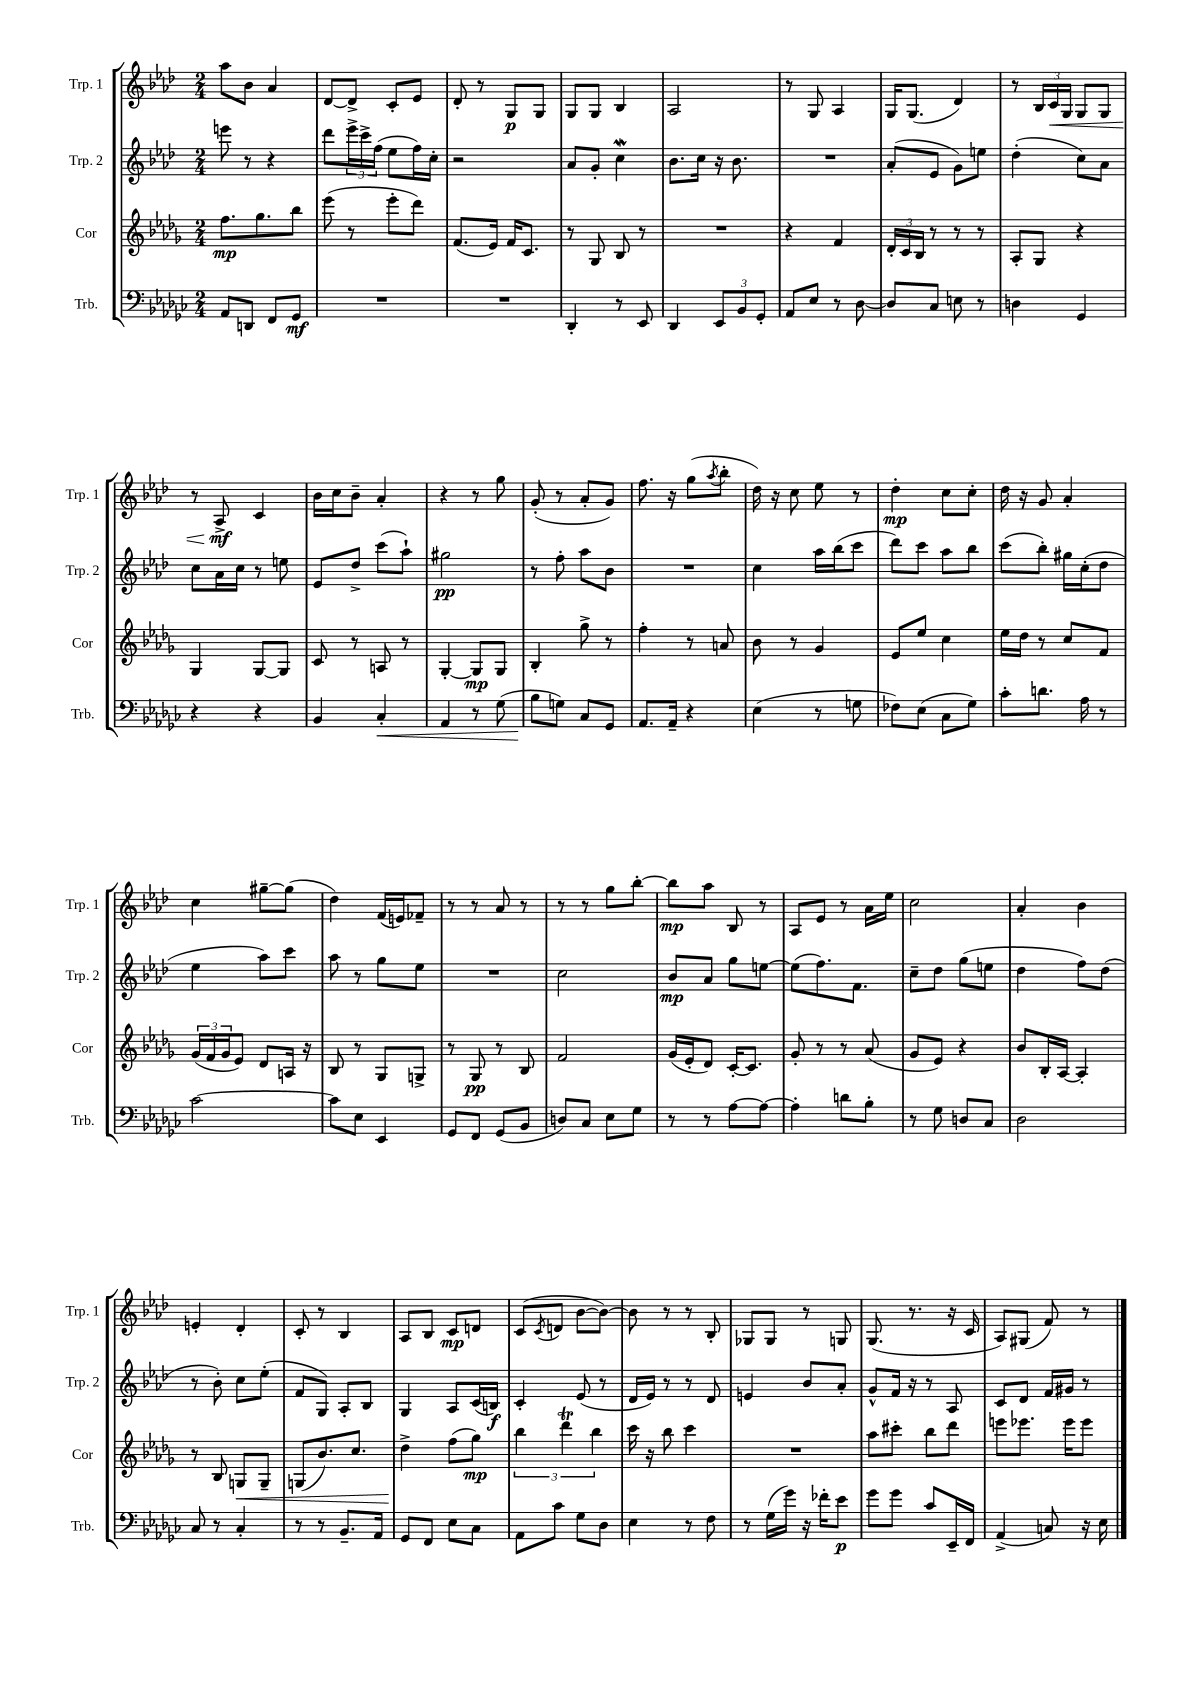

**kern	**dynam	**kern	**dynam	**kern	**dynam	**kern	**dynam
*part4	*part4	*part3	*part3	*part2	*part2	*part1	*part1
*staff4	*staff4	*staff3	*staff3	*staff2	*staff2	*staff1	*staff1
*I"Trb.	*	*I"Cor	*	*I"Trp. 2	*	*I"Trp. 1	*
*I'Trb.	*	*I'Cor	*	*I'Trp. 2	*	*I'Trp. 1	*
*clefF4	*	*clefG2	*	*clefG2	*	*clefG2	*
*k[b-e-a-d-g-c-]	*	*k[b-e-a-d-g-]	*	*k[b-e-a-d-]	*	*k[b-e-a-d-]	*
*M2/4	*	*M2/4	*	*M2/4	*	*M2/4	*
=59	=59	=59	=59	=59	=59	=59	=59
8AA-/L	.	8.ff\L	mp	8eeen\	.	8aa-\L	.
8DDn/J	.	.	.	8r	.	8b-\J	.
.	.	8.gg-\	.	.	.	.	.
8FF/L	.	.	.	4r	.	4a-/	.
8GG-/J	mf	8bb-\J	.	.	.	.	.
=60	=60	=60	=60	=60	=60	=60	=60
2r	.	(8eee-\	.	8ddd-\L	.	[8d-/L	.
.	.	8r	.	24eee-^\L	.	8d-^/J]	.
.	.	.	.	24ccc^\	.	.	.
.	.	.	.	(24ff\JJ	.	.	.
.	.	8eee-'\L	.	8ee-\L	.	8c'/L	.
.	.	8ddd-\J)	.	16ff\L)	.	8e-/J	.
.	.	.	.	16cc'\JJ	.	.	.
=61	=61	=61	=61	=61	=61	=61	=61
2r	.	(8.f/L	.	2r	.	8d-'/	.
.	.	.	.	.	.	8r	.
.	.	16e-/Jk)	.	.	.	.	.
.	.	16f/KL	.	.	.	8G/L	p
.	.	8.c/J	.	.	.	.	.
.	.	.	.	.	.	8G/J	.
=62	=62	=62	=62	=62	=62	=62	=62
4DD-'/	.	8r	.	8a-/L	.	8G/L	.
.	.	8G-/	.	8g'/J	.	8G/J	.
8r	.	8B-/	.	4ccW\	.	4B-/	.
8EE-/	.	8r	.	.	.	.	.
=63	=63	=63	=63	=63	=63	=63	=63
4DD-/	.	2r	.	8.b-\L	.	2A-/	.
.	.	.	.	16cc\Jk	.	.	.
12EE-/L	.	.	.	16r	.	.	.
.	.	.	.	8.b-\	.	.	.
12BB-/	.	.	.	.	.	.	.
12GG-'/J	.	.	.	.	.	.	.
=64	=64	=64	=64	=64	=64	=64	=64
8AA-/L	.	4r	.	2r	.	8r	.
8E-/J	.	.	.	.	.	8G/	.
8r	.	4f/	.	.	.	4A-/	.
[8D-\	.	.	.	.	.	.	.
=65	=65	=65	=65	=65	=65	=65	=65
8D-/L]	.	24d-'/LL	.	(8a-'/L	.	16G/KL	.
.	.	24c/	.	.	.	.	.
.	.	.	.	.	.	(8.G/J	.
.	.	24B-/JJ	.	.	.	.	.
8C-/J	.	8r	.	8e-/J	.	.	.
8En\	.	8r	.	8g\L)	.	4d-/)	.
8r	.	8r	.	8een\J	.	.	.
=66	=66	=66	=66	=66	=66	=66	=66
4Dn\	.	8A-'/L	.	(4dd-'\	.	8r	.
.	.	8G-/J	.	.	.	24B-/LL	.
!	!	!	!	!	!	!	!LO:HP:b
.	.	.	.	.	.	24c/	<
.	.	.	.	.	.	24G/JJ	.
4GG-/	.	4r	.	8cc\L)	.	8G/L	.
.	.	.	.	8a-\J	.	8G/J	.
!!LO:LB:g=z
=67	=67	=67	=67	=67	=67	=67	=67
4r	.	4G-/	.	8cc\L	.	8r	.
.	.	.	.	16a-\L	.	8A-^/	mf
.	.	.	.	16cc\JJ	.	.	.
4r	.	[8G-/L	.	8r	.	4c/	[
.	.	8G-/J]	.	8een\	.	.	.
=68	=68	=68	=68	=68	=68	=68	=68
4BB-/	.	8c/	.	8e-/L	.	16b-\LL	.
.	.	.	.	.	.	16cc\J	.
.	.	8r	.	8dd-^/J	.	8b-~\J	.
!	!LO:HP:b	!	!	!	!	!	!
4C-'/	<	8An/	.	(8ccc\L	.	4a-'/	.
.	.	8r	.	8aa-`\J)	.	.	.
=69	=69	=69	=69	=69	=69	=69	=69
4AA-/	.	[4G-'/	.	2gg#X\	pp	4r	.
8r	.	8G-/L]	mp	.	.	8r	.
(8G-\	.	8G-/J	.	.	.	8gg\	.
=70	=70	=70	=70	=70	=70	=70	=70
8B-\L	.	4B-'/	.	8r	.	(8g'/	.
8Gn\J)	[	.	.	8ff'\	.	8r	.
8C-/L	.	8gg-^\	.	8aa-\L	.	8a-'/L	.
8GG-/J	.	8r	.	8b-\J	.	8g/J)	.
=71	=71	=71	=71	=71	=71	=71	=71
8.AA-/L	.	4ff'\	.	2r	.	8.ff\	.
16AA-~/Jk	.	.	.	.	.	16r	.
4r	.	8r	.	.	.	(8gg\L	.
.	.	.	.	.	.	8qaa-/	.
.	.	8an/	.	.	.	8bb-'\J	.
=72	=72	=72	=72	=72	=72	=72	=72
(4E-\	.	8b-\	.	4cc\	.	16dd-\)	.
.	.	.	.	.	.	16r	.
.	.	8r	.	.	.	8cc\	.
8r	.	4g-/	.	16aa-\LL	.	8ee-\	.
.	.	.	.	(16bb-\J	.	.	.
8Gn\	.	.	.	8ccc\J	.	8r	.
=73	=73	=73	=73	=73	=73	=73	=73
8F-X\L)	.	8e-/L	.	8ddd-\L)	.	4dd-'\	mp
(8E-\J	.	8ee-/J	.	8ccc\J	.	.	.
8C-\L	.	4cc\	.	8aa-\L	.	8cc\L	.
8G-\J)	.	.	.	8bb-\J	.	8cc'\J	.
=74	=74	=74	=74	=74	=74	=74	=74
8c-'\L	.	16ee-\LL	.	(8ccc\L	.	16dd-\	.
.	.	16dd-\JJ	.	.	.	16r	.
8.dn\J	.	8r	.	8bb-'\J)	.	8g/	.
.	.	8cc/L	.	16gg#X\LL	.	4a-'/	.
16A-\	.	.	.	(16cc'\J	.	.	.
8r	.	8f/J	.	8dd-\J	.	.	.
!!LO:LB:g=z
=75	=75	=75	=75	=75	=75	=75	=75
[2c-\	.	(24g-/LL	.	4ee-\	.	4cc\	.
.	.	24f/	.	.	.	.	.
.	.	24g-/J	.	.	.	.	.
.	.	8e-/J)	.	.	.	.	.
.	.	8d-/L	.	8aa-\L)	.	[8gg#X~\L	.
.	.	16An/Jk	.	8ccc\J	.	(8gg#\J]	.
.	.	16r	.	.	.	.	.
=76	=76	=76	=76	=76	=76	=76	=76
8c-\L]	.	8B-/	.	8aa-\	.	4dd-\)	.
8E-\J	.	8r	.	8r	.	.	.
4EE-/	.	8G-/L	.	8gg\L	.	(16f/LL	.
.	.	.	.	.	.	16en/J)	.
.	.	8Gn^/J	.	8ee-\J	.	8f-X~/J	.
=77	=77	=77	=77	=77	=77	=77	=77
8GG-/L	.	8r	.	2r	.	8r	.
8FF/J	.	8G-/	pp	.	.	8r	.
(8GG-/L	.	8r	.	.	.	8a-/	.
8BB-/J	.	8B-/	.	.	.	8r	.
=78	=78	=78	=78	=78	=78	=78	=78
8Dn/L)	.	2f/	.	2cc\	.	8r	.
8C-/J	.	.	.	.	.	8r	.
8E-\L	.	.	.	.	.	8gg\L	.
8G-\J	.	.	.	.	.	[8bb-'\J	.
=79	=79	=79	=79	=79	=79	=79	=79
8r	.	(16g-/LL	.	8b-/L	mp	8bb-\L]	mp
.	.	16e-'/J	.	.	.	.	.
8r	.	8d-/J)	.	8a-/J	.	8aa-\J	.
[8A-\L	.	[16c'/KL	.	8gg\L	.	8B-/	.
.	.	8.c/J]	.	.	.	.	.
8A-\J_	.	.	.	[8een\J	.	8r	.
=80	=80	=80	=80	=80	=80	=80	=80
4A-'\]	.	8g-'/	.	(8ee\L]	.	8A-/L	.
.	.	8r	.	8.ff\)	.	8e-/J	.
8dn\L	.	8r	.	.	.	8r	.
.	.	.	.	8.f\J	.	.	.
8B-'\J	.	(8a-/	.	.	.	16a-\LL	.
.	.	.	.	.	.	16ee-\JJ	.
=81	=81	=81	=81	=81	=81	=81	=81
8r	.	8g-/L	.	8cc~\L	.	2cc\	.
8G-\	.	8e-/J)	.	8dd-\J	.	.	.
8Dn/L	.	4r	.	(8gg\L	.	.	.
8C-/J	.	.	.	8een\J	.	.	.
=82	=82	=82	=82	=82	=82	=82	=82
2D-\	.	8b-/L	.	4dd-\	.	4a-'/	.
.	.	16B-'/L	.	.	.	.	.
.	.	[16A-/JJ	.	.	.	.	.
.	.	4A-'/]	.	8ff\L)	.	4b-\	.
.	.	.	.	(8dd-\J	.	.	.
!!LO:LB:g=z
=83	=83	=83	=83	=83	=83	=83	=83
8C-/	.	8r	.	8r	.	4en'/	.
8r	.	8B-/	.	8b-'\)	.	.	.
!	!	!	!LO:HP:b	!	!	!	!
4C-'/	.	8Gn/L	<	8cc\L	.	4d-'/	.
.	.	8G~/J	.	(8ee-'\J	.	.	.
=84	=84	=84	=84	=84	=84	=84	=84
8r	.	(8Gn/L	.	8f/L	.	8c'/	.
8r	.	8.b-/)	.	8G/J)	.	8r	.
8.BB-~/L	.	.	.	8A-'/L	.	4B-/	.
.	.	8.cc/J	.	.	.	.	.
.	.	.	.	8B-/J	.	.	.
16AA-/Jk	.	.	.	.	.	.	.
=85	=85	=85	=85	=85	=85	=85	=85
8GG-/L	.	4dd-^\	.	4G/	.	8A-/L	.
8FF/J	.	.	.	.	.	8B-/J	.
8E-\L	.	(8ff\L	[	8A-/L	.	8c/L	mp
8C-\J	.	8gg-\J)	mp	(16c/L	.	8dn/J	.
.	.	.	.	16Bn/JJ)	f	.	.
=86	=86	=86	=86	=86	=86	=86	=86
8AA-\L	.	6bb-\	.	4c'/	.	(8c/L	.
.	.	.	.	.	.	8qc/	.
8c-\J	.	.	.	.	.	8dn/J	.
.	.	6ddd-T\	.	.	.	.	.
8G-\L	.	.	.	(8e-/	.	[8b-\L	.
.	.	6bb-\	.	.	.	.	.
8D-\J	.	.	.	8r	.	8b-\J_)	.
=87	=87	=87	=87	=87	=87	=87	=87
4E-\	.	16ccc\	.	16d-/LL	.	8b-\]	.
.	.	16r	.	16e-/JJ)	.	.	.
.	.	8bb-\	.	8r	.	8r	.
8r	.	4ccc\	.	8r	.	8r	.
8F\	.	.	.	8d-/	.	8B-'/	.
=88	=88	=88	=88	=88	=88	=88	=88
8r	.	2r	.	4en/	.	8G-X/L	.
(16G-\LL	.	.	.	.	.	8G-/J	.
16g-\JJ)	.	.	.	.	.	.	.
16r	.	.	.	8b-/L	.	8r	.
16f-X'\KL	.	.	.	.	.	.	.
8e-\J	p	.	.	8a-'/J	.	8Gn/	.
=89	=89	=89	=89	=89	=89	=89	=89
8g-\L	.	8aa-\L	.	8g^^/L	.	(8.G/	.
8g-\J	.	8ccc#X'\J	.	16f/Jk	.	.	.
.	.	.	.	16r	.	8.r	.
8c-/L	.	8bb-\L	.	8r	.	.	.
16EE-~/L	.	8ddd-\J	.	8A-/	.	16r	.
16FF/JJ	.	.	.	.	.	16c/	.
=90	=90	=90	=90	=90	=90	=90	=90
(4AA-^/	.	8eeen\L	.	8c/L	.	8A-/L)	.
.	.	8.eee-X\J	.	8d-/J	.	(8G#X/J	.
8Cn/)	.	.	.	16f/LL	.	8f/)	.
.	.	16eee-\KL	.	16g#X/JJ	.	.	.
16r	.	8eee-\J	.	8r	.	8r	.
16E-\	.	.	.	.	.	.	.
==	==	==	==	==	==	==	==
*-	*-	*-	*-	*-	*-	*-	*-
